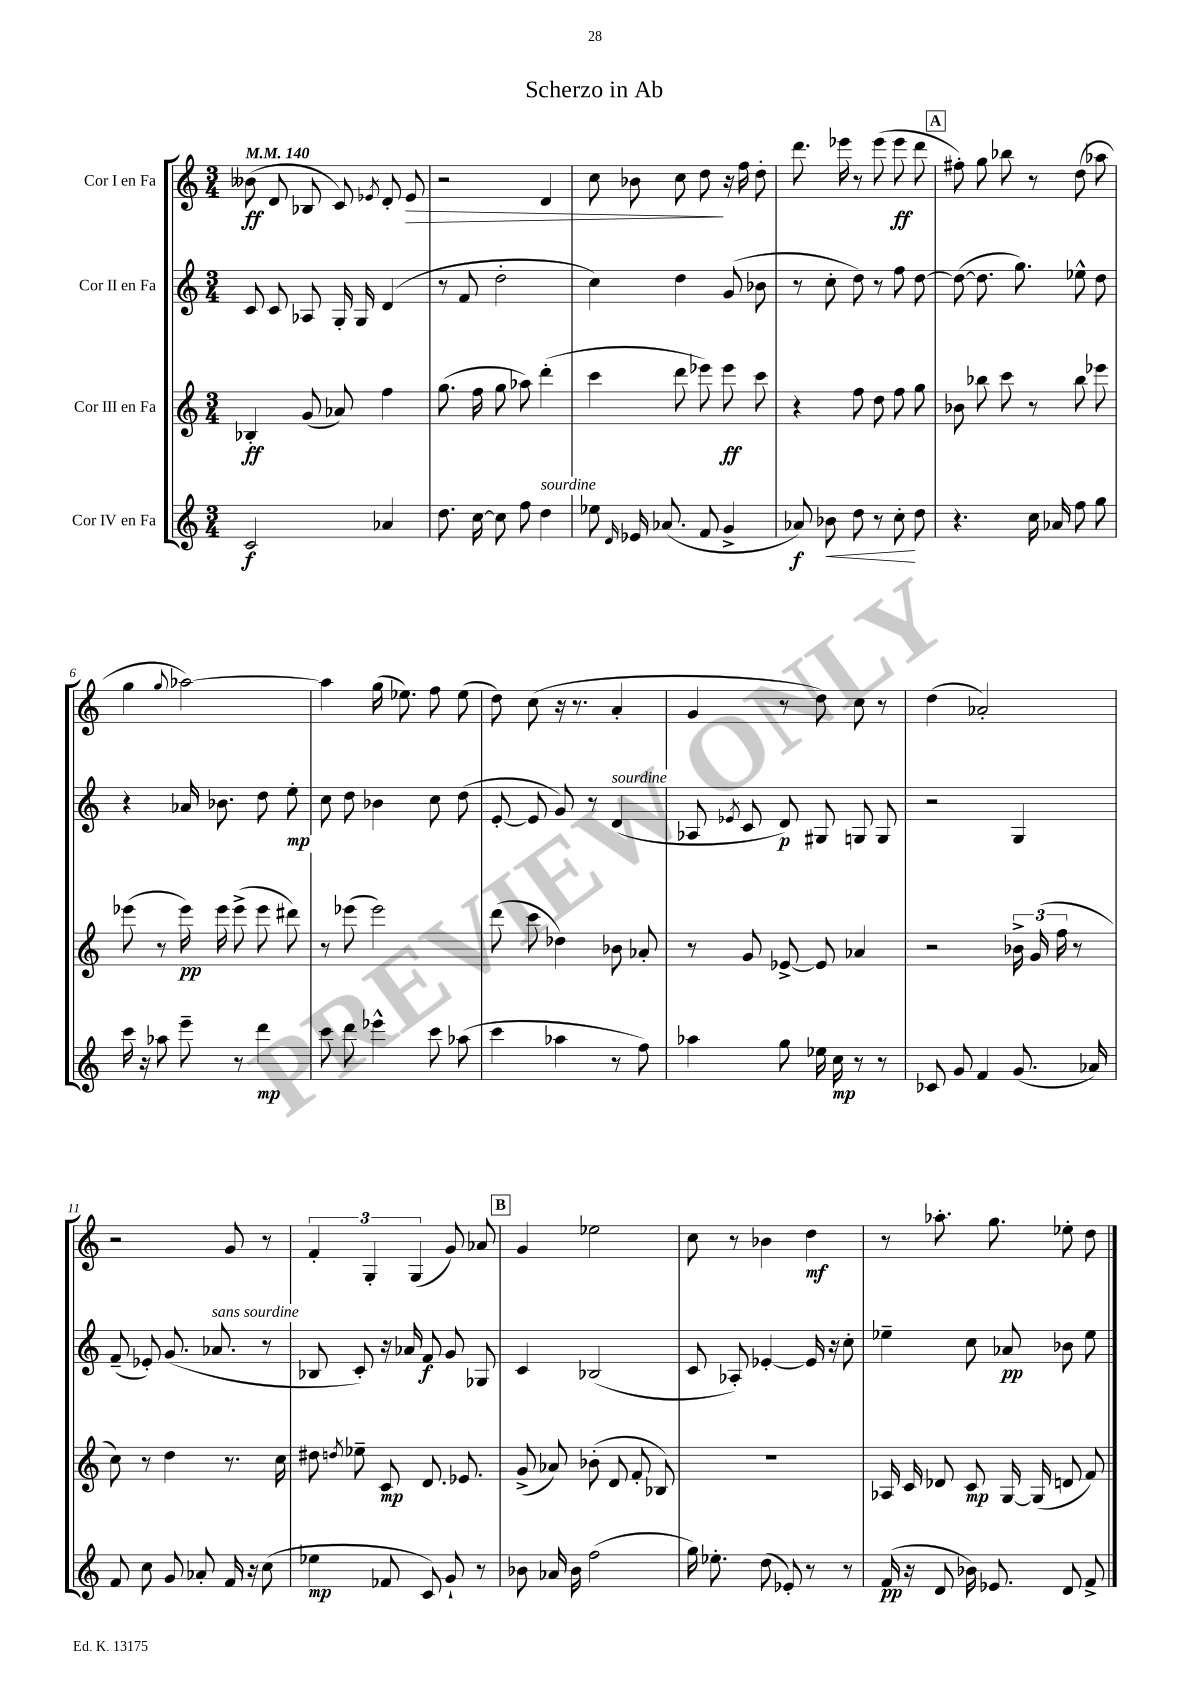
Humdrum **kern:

**kern	**kern	**kern	**kern
*staff4	*staff3	*staff2	*staff1
*clefG2	*clefG2	*clefG2	*clefG2
*k[]	*k[]	*k[]	*k[]
*M3/4	*M3/4	*M3/4	*M3/4
*MM140	*MM140	*MM140	*MM140
2c	4B-'	8c	(8b--
.	.	8c	8d
.	(8g	8A-	8B-
.	8a-)	16G'	8c)
.	.	16G	.
.	.	.	8qe-
4a-	4ff	(4d	8d'
.	.	.	8e-
=	=	=	=
8.dd	(8.gg	8r	2r
.	.	8f	.
[16cc	16ff	.	.
8cc]	8gg	2dd'	.
8ff	8aa-)	.	.
4dd	(4ddd'	.	4d
=	=	=	=
8ee-	4ccc	4cc)	8cc
16qqd	.	.	.
16e-	.	.	8b-
(8.a-	.	.	.
.	8ddd	4dd	8cc
8f	8eee-)	.	8dd
4g^	8eee-	(8g	16r
.	.	.	16ff
.	8ccc	8b-	8dd'
=	=	=	=
8a-)	4r	8r	8.ddd
8b-	.	8cc'	.
.	.	.	16eee-
8dd	8ff	8dd)	8r
8r	8dd	8r	(8eee-
8cc'	8ff	8ff	8eee-
8dd	8gg	[8dd	8ddd
=	=	=	=
4.r	8b-	(8dd_	8ff#')
.	8bb-	8.dd]	8gg
.	8ccc	.	8bb-
.	.	8.gg)	.
16cc	8r	.	8r
16a-	.	.	.
8ff	8bb-	8ee-^^	(8dd
8gg	8eee-	8dd	8aa-
=	=	=	=
16ccc	(8eee-	4r	4gg
16r	.	.	.
8aa-	8r	.	.
.	.	.	8qqgg
8eee~	16eee-)	16a-	[2aa-)
.	16eee-	8.b-	.
8r	(8eee-^	.	.
4ddd	8eee-	8dd	.
.	8ddd#)	8ee'	.
=	=	=	=
8ccc	8r	8cc	4aa-]
8ddd	(8eee-	8dd	.
4eee-^^	2eee-)	4b-	(16gg
.	.	.	8.ee-)
8ccc	.	8cc	8ff
(8aa-	.	(8dd	(8ee-
=	=	=	=
4ccc	(8ddd	[8e'	8dd)
.	8ccc	8e]	(8cc
4aa-	4dd-)	8g)	16r
.	.	.	8.r
.	.	8r	.
8r	8b-	(4d	4a'
8ff)	8a-'	.	.
=	=	=	=
4aa-	8r	8A-	4g
.	.	8qe-	.
.	8g	8c	.
8gg	[8e-^	8d)	8r
16ee-	8e-]	8G#	8dd)
16cc	.	.	.
8r	4a-	8G	8cc
8r	.	8G	8r
=	=	=	=
8c-	2r	2r	(4dd
8g	.	.	.
4f	.	.	2a-')
(8.g	24b-^	4G	.
.	(24g	.	.
.	24ff	.	.
.	8r	.	.
16a-)	.	.	.
=	=	=	=
8f	8cc)	(8f~	2r
8cc	8r	8e-')	.
8g	4dd	(8.g	.
8a-'	.	.	.
.	.	8.a-	.
16f	8.r	.	8g
16r	.	.	.
(8cc	.	8r	8r
.	16cc	.	.
=	=	=	=
4ee-	8dd#	8B-	6f'
.	8qdd	.	.
.	8ee-~	8c')	.
.	.	.	6G'
8f-	8c	16r	.
.	.	16a-	.
.	.	.	(6G
8c)	8.d	8f	.
8g`	.	8g	8g)
.	8.e-	.	.
8r	.	8G-	8a-
=	=	=	=
8b-	(8g^	4c	4g
16a-	8a-)	.	.
16b-	.	.	.
(2ff	(8b-'	(2B-	2ee-
.	8d	.	.
.	8f'	.	.
.	8B-)	.	.
=	=	=	=
16gg)	2.r	8c	8cc
8.ee-'	.	.	.
.	.	8A-')	8r
(8dd	.	[4e-'	4b-
8e-')	.	.	.
8r	.	16e-]	4dd
.	.	16r	.
8r	.	8cc'	.
=	=	=	=
(16f	16A-	4ee-~	8r
16r	16c	.	.
8d	8d-	.	8.aa-'
16b-)	8c	8cc	.
8.e-	.	.	8.gg
.	[16G	8a-	.
.	(16G]	.	.
8d	8d	8b-	8ee-'
8f^	8f)	8ee-	8dd
==	==	==	==
*-	*-	*-	*-
